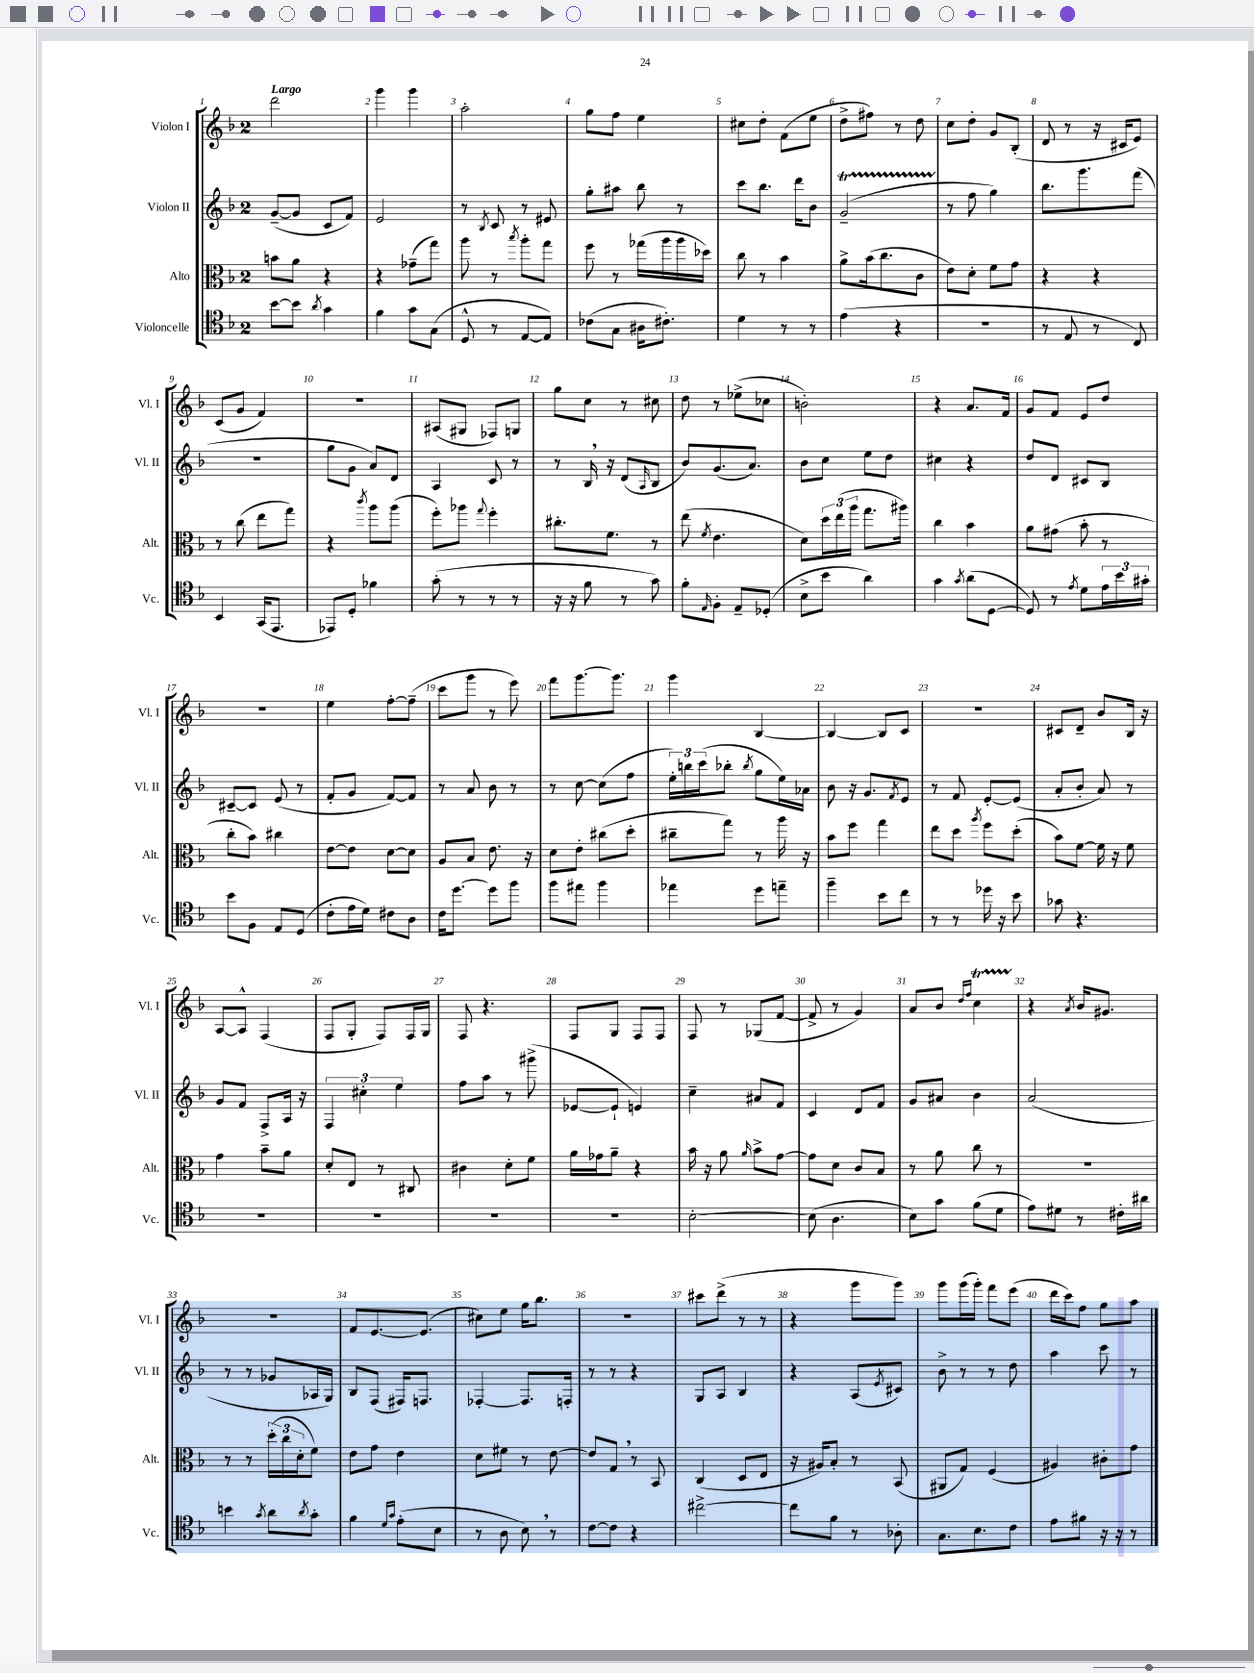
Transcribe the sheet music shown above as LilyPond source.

<<
\new StaffGroup <<
\new Staff = "s0" \with { instrumentName = "Violon I" shortInstrumentName = "Vl. I" } {
    \clef treble \key f \major \once \override Staff.TimeSignature.style = #'single-digit \time 2/4 \tempo "Largo"
    d'''2 |
    g'''4 g'''4 |
    a''2-. |
    g''8 f''8 e''4 |
    cis''8 d''8-. f'8( e''8 |
    d''8-> fis''8) r8 d''8 |
    c''8 d''8-. g'8 bes8-.( |
    d'8 r8 r16 cis'16 e'8) |
    c'8( g'8 f'4) |
    R2 |
    ais8( gis8 fes8) g8 |
    g''8 c''8 r8 cis''8 |
    d''8 r8 ees''8->( ces''8 |
    b'2-.) |
    r4 a'8. f'16 |
    g'8 f'8 e'8 d''8 |
    r2 |
    e''4 f''8~-. f''8--( |
    c'''8 g'''8 r8 e'''8) |
    f'''8 g'''8.~ g'''8. |
    g'''4 bes4~ |
    bes4~ bes8 c'8 |
    R2 |
    cis'8 d'8-- bes'8 bes16 r16 |
    a8~ a8-^ f4( |
    f8 g8-. f8) f16 g16 |
    f8 r4. |
    f8 g8 f8 f8 |
    f8 r8 ges8( f'8~ |
    f'8-> r8 g'4) |
    a'8 bes'8 \grace { d''16 f''16 } c''4\startTrillSpan |
    r4\stopTrillSpan \acciaccatura { a'8 } bes'16 gis'8. |
    R2 |
    f'8 e'8.~ e'8.( |
    cis''8) e''8 g''16 bes''8. |
    r2 |
    cis'''8 d'''8->( r8 r8 |
    r4 g'''8 g'''8) |
    g'''8 g'''16( g'''16-.) f'''8 e'''8( |
    d'''16 c'''16) f''8 g''8 a''8 \bar "|." |
}
\new Staff = "s1" \with { instrumentName = "Violon II" shortInstrumentName = "Vl. II" } {
    \clef treble \key f \major \once \override Staff.TimeSignature.style = #'single-digit \time 2/4
    g'8~--( g'8 c'8 f'8) |
    e'2 |
    r8 \acciaccatura { bes8 } c'8 r8 eis'8 |
    g''8-. ais''8 bes''8 r8 |
    c'''8 bes''8. d'''16 bes'8 |
    g'2--\startTrillSpan( |
    r8\stopTrillSpan f''8 g''4) |
    bes''8. g'''8. f'''8( |
    r2 |
    g''8 g'8 a'8) d'8 |
    a4 c'8 r8 |
    r8 bes16 \breathe r16 d'8( \grace { a16 } bes8 |
    bes'8) g'8.( a'8.) |
    bes'8 c''8 e''8 d''8 |
    cis''4 r4 |
    d''8 d'8 cis'8 bes8 |
    cis'8~-- cis'8 e'8( r8 |
    f'8-. g'8 f'8~) f'8 |
    r8 a'8 bes'8 r8 |
    r8 c''8~ c''8( f''8 |
    \tuplet 3/2 { e''16-.) b''16 c'''16( } bes''8-. \acciaccatura { bes''8 } g''8 e''16) aes'16 |
    bes'8 r16 g'8. \acciaccatura { f'8 } e'8 |
    r8 f'8 e'8~-. e'8( |
    a'8-. bes'8-. a'8) r8 |
    g'8 f'8 f8-> a16 r16 |
    \tuplet 3/2 { f4 cis''4-. e''4 } |
    f''8 a''8 r8 gis'''8->( |
    ees'8~ ees'8-! e'4) |
    c''4-- ais'8 f'8 |
    c'4 d'8 f'8 |
    g'8 ais'8 bes'4 |
    a'2( |
    r8 r8 ges'8 aes16 g16) |
    bes8 f8( fis16) f8. |
    fes4~-. fes8. f16-. |
    r8 r8 r4 |
    g8 a8 bes4 |
    r4 a8( \acciaccatura { e'8 } cis'8) |
    bes'8-> r8 r8 d''8 |
    a''4 c'''8 r8 \bar "|." |
}
\new Staff = "s2" \with { instrumentName = "Alto" shortInstrumentName = "Alt." } {
    \clef alto \key f \major \once \override Staff.TimeSignature.style = #'single-digit \time 2/4
    b'8 a'8 r4 |
    r4 ges'8--( g''8) |
    a''8 r8 \acciaccatura { bes''8 } a''8-. g''8 |
    f''8 r8 ges''16( a''16 a''16 des''16) |
    c''8 r8 bes'4 |
    a'8-> bes'16( c''8. c'8 |
    e'8) d'8-. f'8 g'8 |
    r4 r4 |
    r8 c''8( e''8 g''8) |
    r4 \acciaccatura { c'''8 } a''8 a''8( |
    f''8-.) aes''8 \appoggiatura { g''8 } f''4-. |
    cis''8.-. f'8. r8 |
    e''8( \acciaccatura { f'8 } e'4. |
    d'8) \tuplet 3/2 { d''16 e''16( a''16 } g''8. ais''16) |
    c''4 bes'4 |
    a'8 gis'8( bes'8-. r8 |
    c''8-. bes'8) cis''4 |
    e'8~ e'8 d'8~ d'8 |
    a8 bes8 e'8. r16 |
    d'8 e'8-. cis''8( d''8-. |
    cis''8-- g''8) r8 a''16 r16 |
    bes'8 f''8 g''4 |
    e''8 d''8 \acciaccatura { a''8 } f''8 d''8-.( |
    bes'8) f'8~ f'16 r16 f'8 |
    g'4 bes'8-- a'8 |
    d'8-. e8 r8 cis8 |
    cis'4 d'8-. f'8 |
    a'16 ges'16 a'8-- r4 |
    bes'16 r16 a'8 \grace { a'16 } bes'8-> g'8~ |
    g'8 d'8 c'8 bes8 |
    r8 a'8 c''8 r8 |
    R2 |
    r8 r8 \tuplet 3/2 { d''16-.( c''16 d'16-. } f'8) |
    e'8 g'8 e'4 |
    d'8 fis'8 r8 e'8~ |
    e'8 g8 \breathe r8 bes,8 |
    c4( d8 e8 |
    r16 ais16) bes8-. r8 bes,8( |
    ais,8 g8) f4( |
    ais4) cis'8-. g'8 \bar "|." |
}
\new Staff = "s3" \with { instrumentName = "Violoncelle" shortInstrumentName = "Vc." } {
    \clef tenor \key f \major \once \override Staff.TimeSignature.style = #'single-digit \time 2/4
    bes'8~ bes'8 \acciaccatura { a'8 } g'4 |
    f'4 g'8 g8( |
    d8-^ r8 e8~ e8) |
    ces'8( g8 ais16 cis'8.-.) |
    d'4 r8 r8 |
    e'4( r4 |
    R2 |
    r8 e8 r8 c8) |
    bes,4 g,16( e,8. |
    ees,8) d8-. fes'4 |
    g'8-.( r8 r8 r8 |
    r16 r16 f'8 r8 g'8) |
    f'8-. \grace { e16 } f8-. e8-- des8-.( |
    bes8-> bes'8 a'4) |
    g'4 \acciaccatura { g'8 } a'8( d8~ |
    d8) r8 \acciaccatura { e'8 } d'8 \tuplet 3/2 { e'16 bes'16 gis'16-. } |
    bes'8 f8 e8 d8( |
    c'8-. e'16 d'16) cis'8 a8 |
    c'16 d''8.~ d''8 f''8 |
    f''8 eis''8 f''4 |
    ees''4 d''8 e''8-- |
    f''4-- bes'8 c''8 |
    r8 r8 des''16 r16 bes'8 |
    ges'8 r4. |
    R2 |
    R2 |
    R2 |
    R2 |
    bes2~-. |
    bes8( a4. |
    bes8) g'8 f'8( d'8 |
    e'8) dis'8 r8 cis'16-. ais'16 |
    b'4 \acciaccatura { g'8 } a'8 \acciaccatura { a'8 } g'8-. |
    f'4 \grace { d'16 g'16 } e'8-.( bes8 |
    r8 a8 bes8) \breathe r8 |
    c'8~ c'8 r4 |
    cis''2~-> |
    cis''8 f'8 r8 aes8-. |
    g8. bes8. c'8 |
    e'8 fis'8 r16 r16 r8 \bar "|." |
}
>>
>>
\layout { \context { \Score \override BarNumber.break-visibility = ##(#f #t #t) barNumberVisibility = #all-bar-numbers-visible } }
